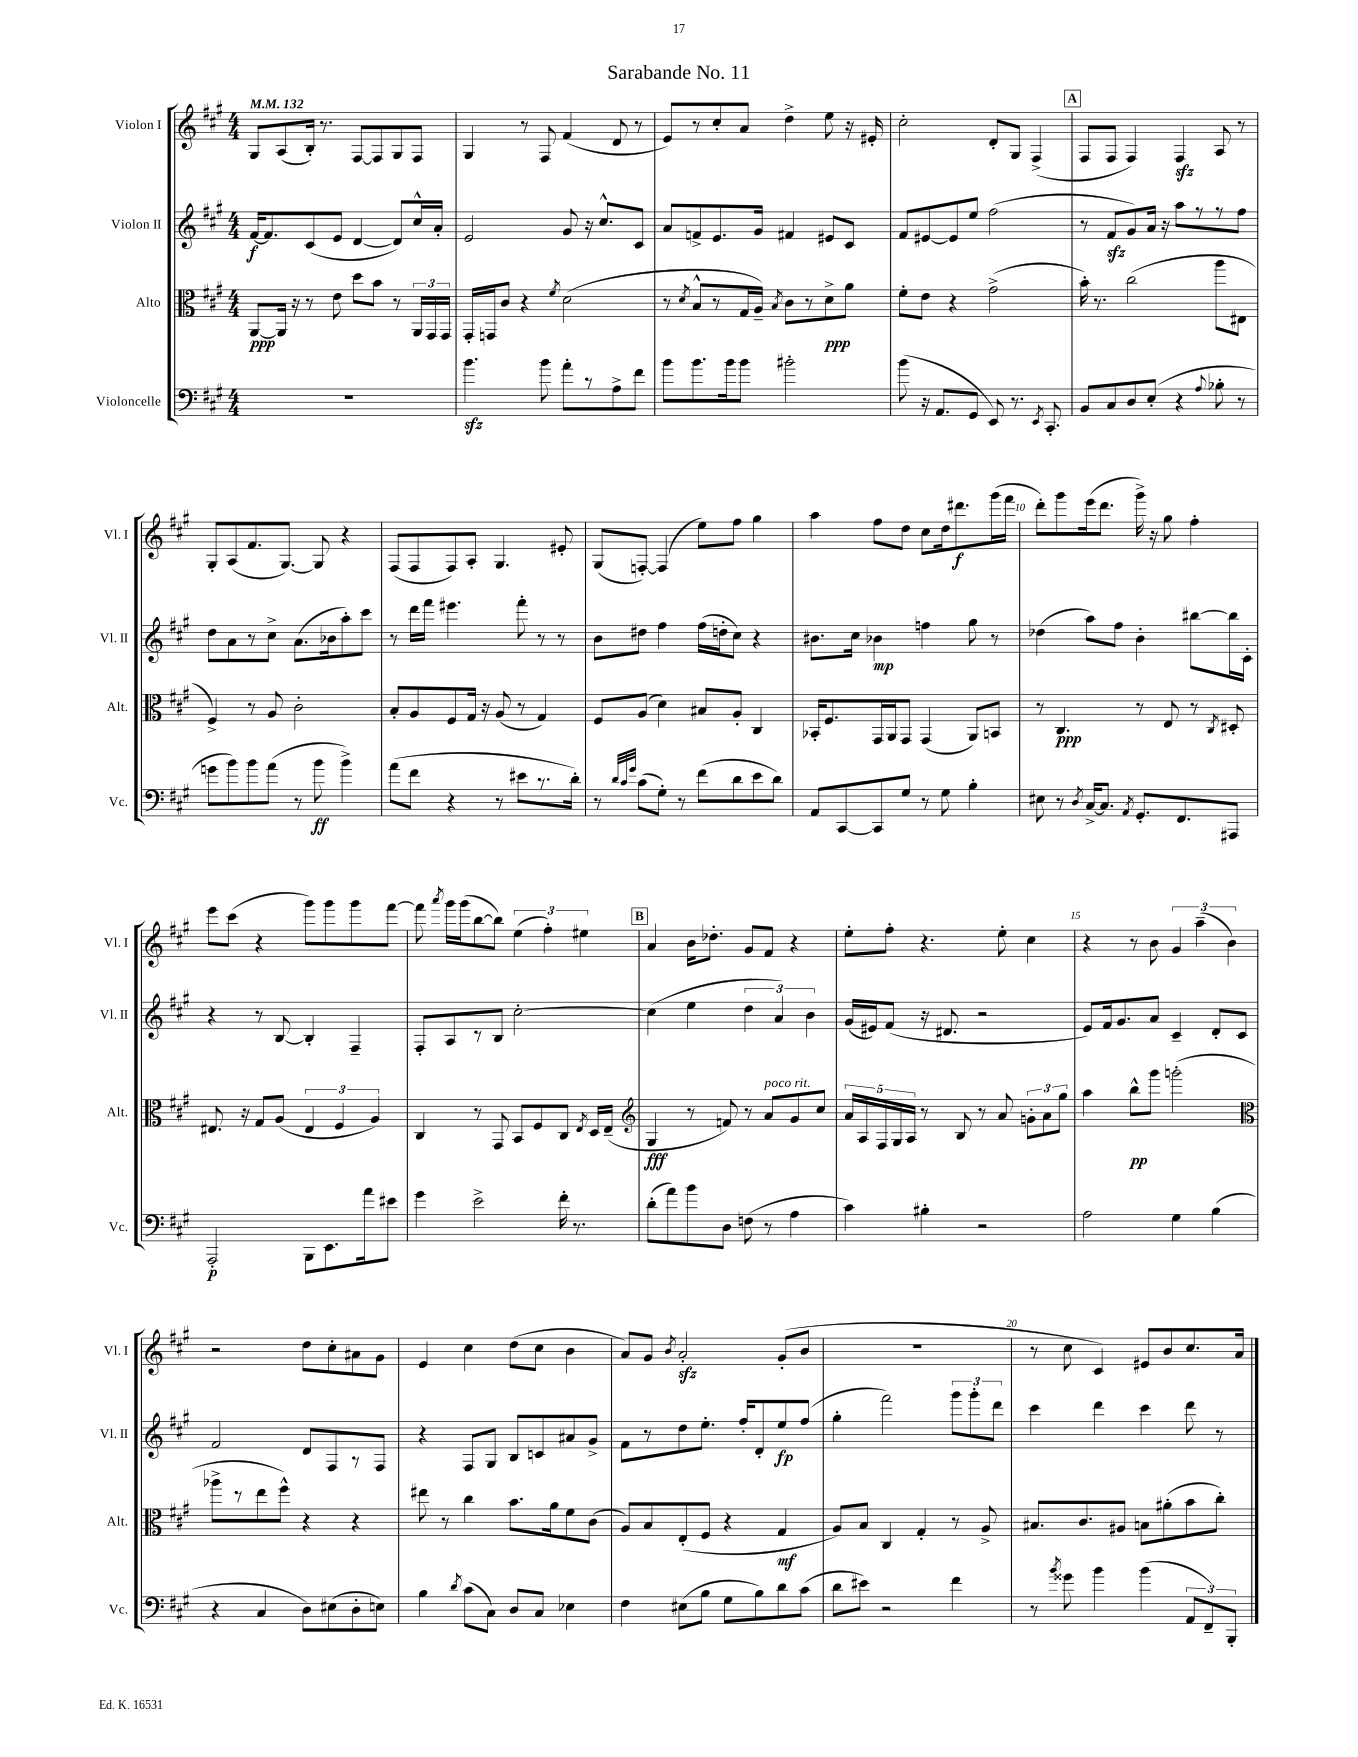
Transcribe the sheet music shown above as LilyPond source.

\header { title = "Sarabande No. 11" }
<<
\new StaffGroup <<
\new Staff = "s0" \with { instrumentName = "Violon I" shortInstrumentName = "Vl. I" } {
    \clef treble \key a \major \numericTimeSignature \time 4/4 \tempo 4 = 132
    \autoBeamOff gis8[ a8( b16]-.) r8. fis8[~ fis8 gis8 fis8] |
    gis4 r8 fis8 fis'4( d'8 r8 |
    e'8[) r8 cis''8-. a'8] d''4-> e''8 r16 eis'16-. |
    cis''2-. d'8[-. gis8] fis4->( |
    \mark \markup { \box "A" } fis8[ fis8] fis4) fis4\sfz a8 r8 |
    gis8[-. a8( fis'8. gis8.]~) gis8 r4 |
    fis8[( fis8 fis8) a8]-. gis4. eis'8-. |
    gis8[( f8]~-.) f4( e''8[) fis''8] gis''4 |
    a''4 fis''8[ d''8] cis''8[ d''16 dis'''8.\f gis'''16( fis'''16] |
    d'''8[-.) gis'''8 e'''16( d'''8.] gis'''16->) r16 gis''8 fis''4-. |
    e'''8[ cis'''8]( r4 gis'''8[) gis'''8 gis'''8 fis'''8]~ |
    fis'''8 \acciaccatura { a'''8 } gis'''16[ gis'''16( b''8~ b''8]) \tuplet 3/2 { e''4( fis''4-.) eis''4 } |
    \mark \markup { \box "B" } a'4 b'16[ des''8.]-. gis'8[ fis'8] r4 |
    e''8[-. fis''8]-. r4. e''8-. cis''4 |
    r4 r8 b'8 \tuplet 3/2 { gis'4 a''4--( b'4) } |
    r2 d''8[ cis''8-. ais'8 gis'8] |
    e'4 cis''4 d''8[( cis''8] b'4 |
    a'8[) gis'8] \acciaccatura { b'8 } a'2-.\sfz gis'8[-.( b'8] |
    R1 |
    r8 cis''8 cis'4) eis'8[ b'8 cis''8. a'16] \bar "|." |
}
\new Staff = "s1" \with { instrumentName = "Violon II" shortInstrumentName = "Vl. II" } {
    \clef treble \key a \major \numericTimeSignature \time 4/4
    \autoBeamOff fis'16[~\f fis'8. cis'8( e'8] d'4~ d'8[) cis''16-^ a'16]-. |
    e'2 gis'8 r16 cis''8.[-^ cis'8] |
    a'8[ f'8-> e'8. gis'16] fis'4 eis'8[ cis'8] |
    fis'8[ eis'8~ eis'8 e''8] fis''2( |
    \mark \markup { \box "A" } r8 fis'8[\sfz gis'8) a'16] r16 a''8[ r8 r8 fis''8] |
    d''8[ a'8 r8 cis''8]-> a'8.[( bes'16 a''8-.) cis'''8] |
    r8 d'''16[ fis'''16] eis'''4. fis'''8-. r8 r8 |
    b'8[ dis''8] fis''4 fis''16[( d''16-. cis''8]) r4 |
    bis'8.[ cis''16] bes'4\mp f''4 gis''8 r8 |
    des''4( a''8[) fis''8] b'4-. bis''8[~ bis''16 cis'16]-. |
    r4 r8 b8~ b4-. fis4-- |
    fis8[-. a8 r8 b8] cis''2~-. |
    \mark \markup { \box "B" } cis''4( e''4 \tuplet 3/2 { d''4 a'4) b'4 } |
    gis'16[( eis'16) fis'8]( r16 dis'8. r2 |
    e'8[) fis'16 gis'8. a'8] cis'4-- d'8[-. cis'8] |
    fis'2 d'8[ fis8 r8 fis8] |
    r4 fis8[ gis8] b8[ c'8 ais'8 gis'8]-> |
    fis'8[ r8 d''8 e''8.]-. fis''16[-. d'8-. e''8\fp fis''8]( |
    gis''4-. fis'''2) \tuplet 3/2 { gis'''8[ gis'''8-. d'''8] } |
    cis'''4 d'''4 cis'''4 d'''8 r8 \bar "|." |
}
\new Staff = "s2" \with { instrumentName = "Alto" shortInstrumentName = "Alt." } {
    \clef alto \key a \major \numericTimeSignature \time 4/4
    \autoBeamOff a,8[~\ppp a,16] r16 r8 e'8 d''8[ b'8] r8 \tuplet 3/2 { a,16[ gis,16 gis,16] } |
    gis,16[-. g,16 cis'8] r4 \acciaccatura { fis'8 } d'2( |
    r8 \acciaccatura { d'8 } b8[-^ r8 gis16 a16]--) \acciaccatura { b8 } cis'8[ r8 d'8->\ppp a'8] |
    fis'8[-. e'8] r4 gis'2->( |
    \mark \markup { \box "A" } b'16-.) r8. cis''2( a''8[ eis8] |
    fis4->) r8 a8 cis'2-. |
    b8[-. a8 fis8 gis16] r16 a8( r8 gis4) |
    fis8[ a8]( d'4) bis8[ a8]-. cis4 |
    bes,16[-. fis8. gis,16 a,16 gis,8] gis,4( a,8[) b,8] |
    r8 cis4.\ppp r8 e8 r8 \acciaccatura { cis8 } dis8-. |
    eis8. r16 gis8[ a8]( \tuplet 3/2 { eis4 fis4 a4) } |
    cis4 r8 gis,8 b,8[ fis8 cis8] \acciaccatura { e8 } d16[ e16]--( |
    \mark \markup { \box "B" } \clef treble gis4\fff r8 f'8) r8 a'8[^\markup { \italic "poco rit." } gis'8 cis''8] |
    \tuplet 5/4 { a'16[ a16 fis16 gis16 a16] } r8 b8 r8 a'8 \tuplet 3/2 { g'8[-. a'8 gis''8] } |
    a''4 b''8[-^\pp gis'''8] g'''2-.( |
    \clef alto aes''8[-> r8 e''8 fis''8]-^) r4 r4 |
    eis''8 r8 cis''4 b'8.[ a'16 fis'8 cis'8]( |
    a8[) b8 e8-.( fis8] r4 gis4\mf |
    a8[) b8] cis4 gis4-. r8 a8-> |
    bis8.[ cis'8. ais8] b8[ ais'8-.( b'8 cis''8]-.) \bar "|." |
}
\new Staff = "s3" \with { instrumentName = "Violoncelle" shortInstrumentName = "Vc." } {
    \clef bass \key a \major \numericTimeSignature \time 4/4
    \autoBeamOff R1 |
    b'4.\sfz b'8 a'8[-. r8 a8-> fis'8] |
    b'8[ b'8. b'16 b'8] bis'2-. |
    b'8( r16 a,8.[ gis,8] e,8) r8. \acciaccatura { e,8 } cis,8.-. |
    \mark \markup { \box "A" } b,8[ cis8 d8 e8]-.( r4 \appoggiatura { a8 } bes8-. r8 |
    g'8[ b'8) b'8 a'8]( r8 b'8\ff b'4->) |
    a'8[( fis'8] r4 r8 eis'8[ r8. d'16]-.) |
    r8 \grace { d'32[ cis'32 gis'32] } cis'8[( gis8]-.) r8 fis'8[( d'8 e'8 d'8]) |
    a,8[ cis,8~ cis,8 gis8] r8 gis8 b4-. |
    eis8 r8 \acciaccatura { d8 } cis16[~-> cis8.] \acciaccatura { a,8 } gis,8.[-. fis,8. ais,,8] |
    a,,2-.\p b,,8[ e,8. a'16 eis'8] |
    gis'4 e'2-> fis'16-. r8. |
    \mark \markup { \box "B" } d'8[-.( a'8) b'8 d8] f8( r8 a4 |
    cis'4) bis4-. r2 |
    a2 gis4 b4( |
    r4 cis4 d8[) eis8( d8-. e8]) |
    b4 \acciaccatura { d'8 } cis'8[( cis8]) d8[ cis8] ees4 |
    fis4 eis8[( b8] gis8[ b8) d'8 cis'8]( |
    d'8[ eis'8]) r2 fis'4 |
    r8 \acciaccatura { b'8 } gisis'8 b'4 b'4( \tuplet 3/2 { a,8[ fis,8--) b,,8]-. } \bar "|." |
}
>>
>>
\layout { \context { \Score \override BarNumber.break-visibility = ##(#f #t #t) barNumberVisibility = #(every-nth-bar-number-visible 5) } }
